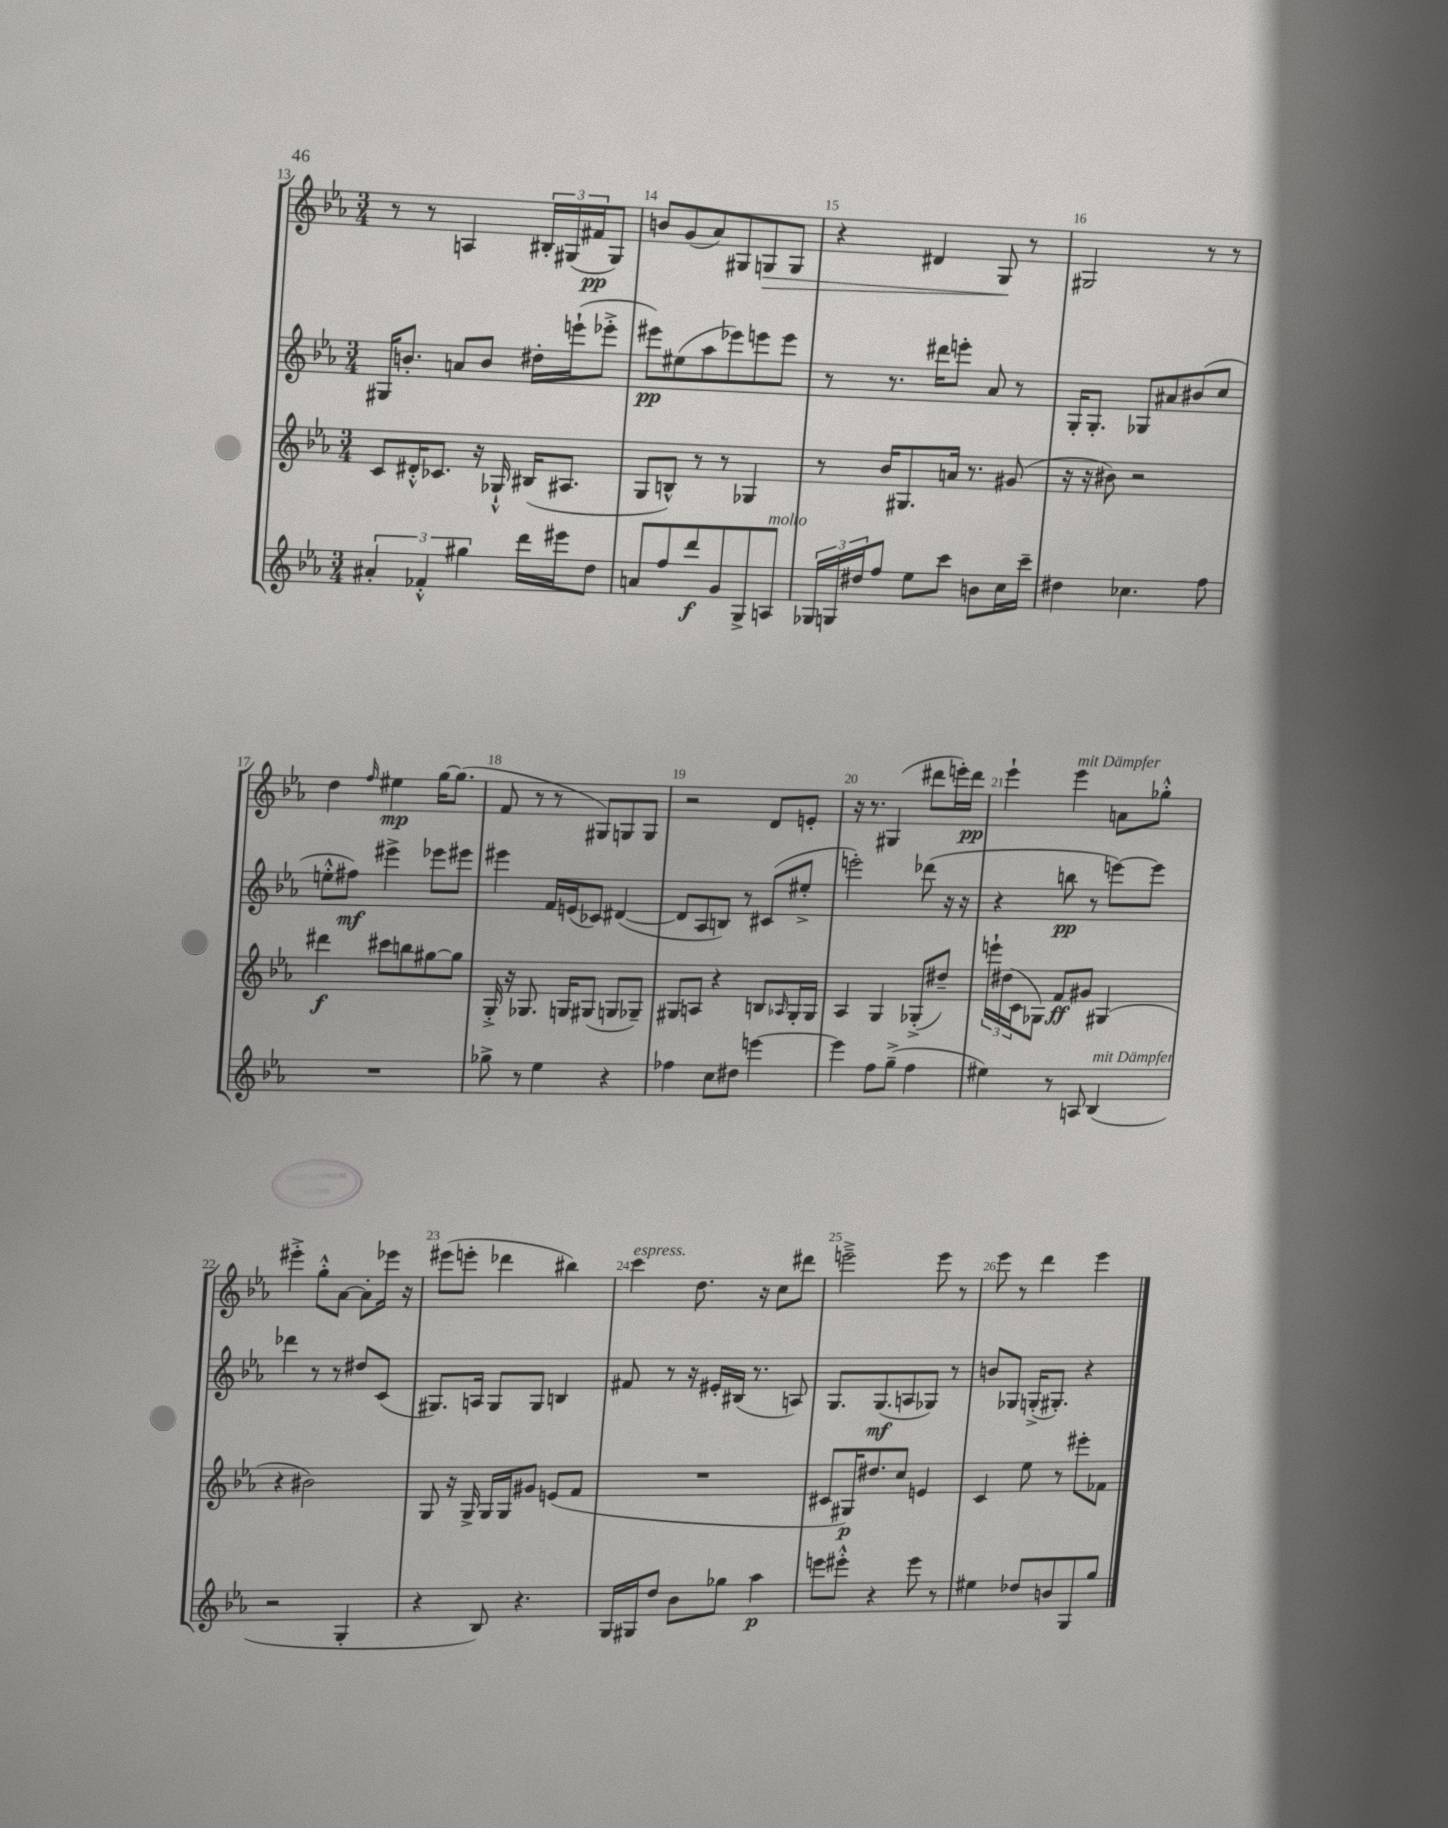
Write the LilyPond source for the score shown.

<<
\new StaffGroup <<
\new Staff = "s0" {
    \clef treble \key ees \major \numericTimeSignature \time 3/4
    r8 r8 a4 \tuplet 3/2 { bis16-. gis16( fis'16\pp } gis8) |
    b'8 g'8( aes'8) gis8 g8\> g8 |
    r4 dis'4 g8\! r8 |
    gis2 r8 r8 |
    d''4 \grace { f''16 } eis''4\mp g''16~ g''8.( |
    f'8 r8 r8 gis8) g8 g8 |
    r2 d'8 e'8-. |
    r16 r8. gis4( dis'''8 e'''16-.) dis'''16\pp |
    ees'''4-! ees'''4^\markup { \italic "mit Dämpfer" } a'8 ges''8-.-^ |
    eis'''4-.-> g''8-.-^ aes'8~ aes'8-. ees'''16 r16 |
    eis'''8( e'''8-. des'''4 bis''4) |
    c'''4^\markup { \italic "espress." } d''8. r16 c''8 dis'''8 |
    e'''2---> e'''8 r8 |
    ees'''8 r8 d'''4 ees'''4 \bar "|." |
}
\new Staff = "s1" {
    \clef treble \key ees \major \numericTimeSignature \time 3/4
    gis16 b'8.-. a'8 b'8 dis''16-. e'''16-!( ees'''8-.-> |
    eis'''8\pp) eis''8( aes''8 ees'''8) e'''8 e'''8 |
    r8 r8. dis'''16 e'''8-. aes'8 r8 |
    g16-. g8.-. ges8 ais'8 bis'8( c''8 |
    e''8-.-^ fis''8\mf) eis'''4-> ees'''8 eis'''8 |
    eis'''4 f'16 e'16( ces'8) dis'4~( |
    dis'8 aes8 b8) r8 cis'8( eis''8-.-> |
    e'''2-.) des'''8( r16 r16 |
    r4 b''8\pp r8 e'''8~) e'''8 |
    des'''4 r8 r8 dis''8 c'8( |
    gis8.) a16 gis8 gis8 b4 |
    fis'8 r8 r16 eis'16-. bis16( r8. a8) |
    g8. g8.\mf( a8 ges8) r8 |
    b'8 ges8 g16-.->( gis8.-.) r4 \bar "|." |
}
\new Staff = "s2" {
    \clef treble \key ees \major \numericTimeSignature \time 3/4
    c'8 dis'16-.-^ ces'8. r16 ges16-!-^ bis16( ais8. |
    g8 b8-^) r8 r8 ges4 |
    r8 bes'16 gis8. a'16 r8. gis'8( |
    r16 r16 bis'8) r2 |
    dis'''4\f cis'''8 b''8 gis''8~ gis''8 |
    g16-.-> r16 ges8. g16 gis8( g8 ges8--) |
    gis8 a8 r4 b8 \grace { aes16 } gis16-. gis16 |
    aes4 g4 ges8-.->( dis''8--) |
    \tuplet 3/2 { e'''16-! dis''16( c'16 } ges8) f'8\ff gis'8 gis4( |
    r4 bis'2) |
    g8 r16 g16-> g16 g16 gis'8 e'8( f'8 |
    R2. |
    cis'8 gis16\p) dis''8. c''8 e'4 |
    c'4 ees''8 r8 eis'''8-. fes'8 \bar "|." |
}
\new Staff = "s3" {
    \clef treble \key ees \major \numericTimeSignature \time 3/4
    \tuplet 3/2 { ais'4-. fes'4-.-^ gis''4 } d'''16 eis'''16 d''8 |
    a'8 f''8 d'''8\f g'8 g8-> a8^\markup { \italic "molto" } |
    \tuplet 3/2 { ges16 g16 dis''16 } f''8 ees''8 c'''8 b'8 c''16 c'''16-- |
    dis''4 ces''4. f''8 |
    R2. |
    ges''8-> r8 ees''4 r4 |
    fes''4 c''8 dis''8 e'''4~ |
    e'''4 f''8 g''8--->( f''4 |
    eis''4) r8 a8 bes4^\markup { \italic "mit Dämpfer" }( |
    r2 g4-. |
    r4 bes8) r4. |
    g16 gis16 d''8 bes'8 ges''8 aes''4\p |
    e'''8 eis'''8-.-^ r4 eis'''8 r8 |
    eis''4 des''8 b'8 g8 g''8 \bar "|." |
}
>>
>>
\layout { \context { \Score currentBarNumber = #13 \override BarNumber.break-visibility = ##(#f #t #t) barNumberVisibility = #all-bar-numbers-visible } }
